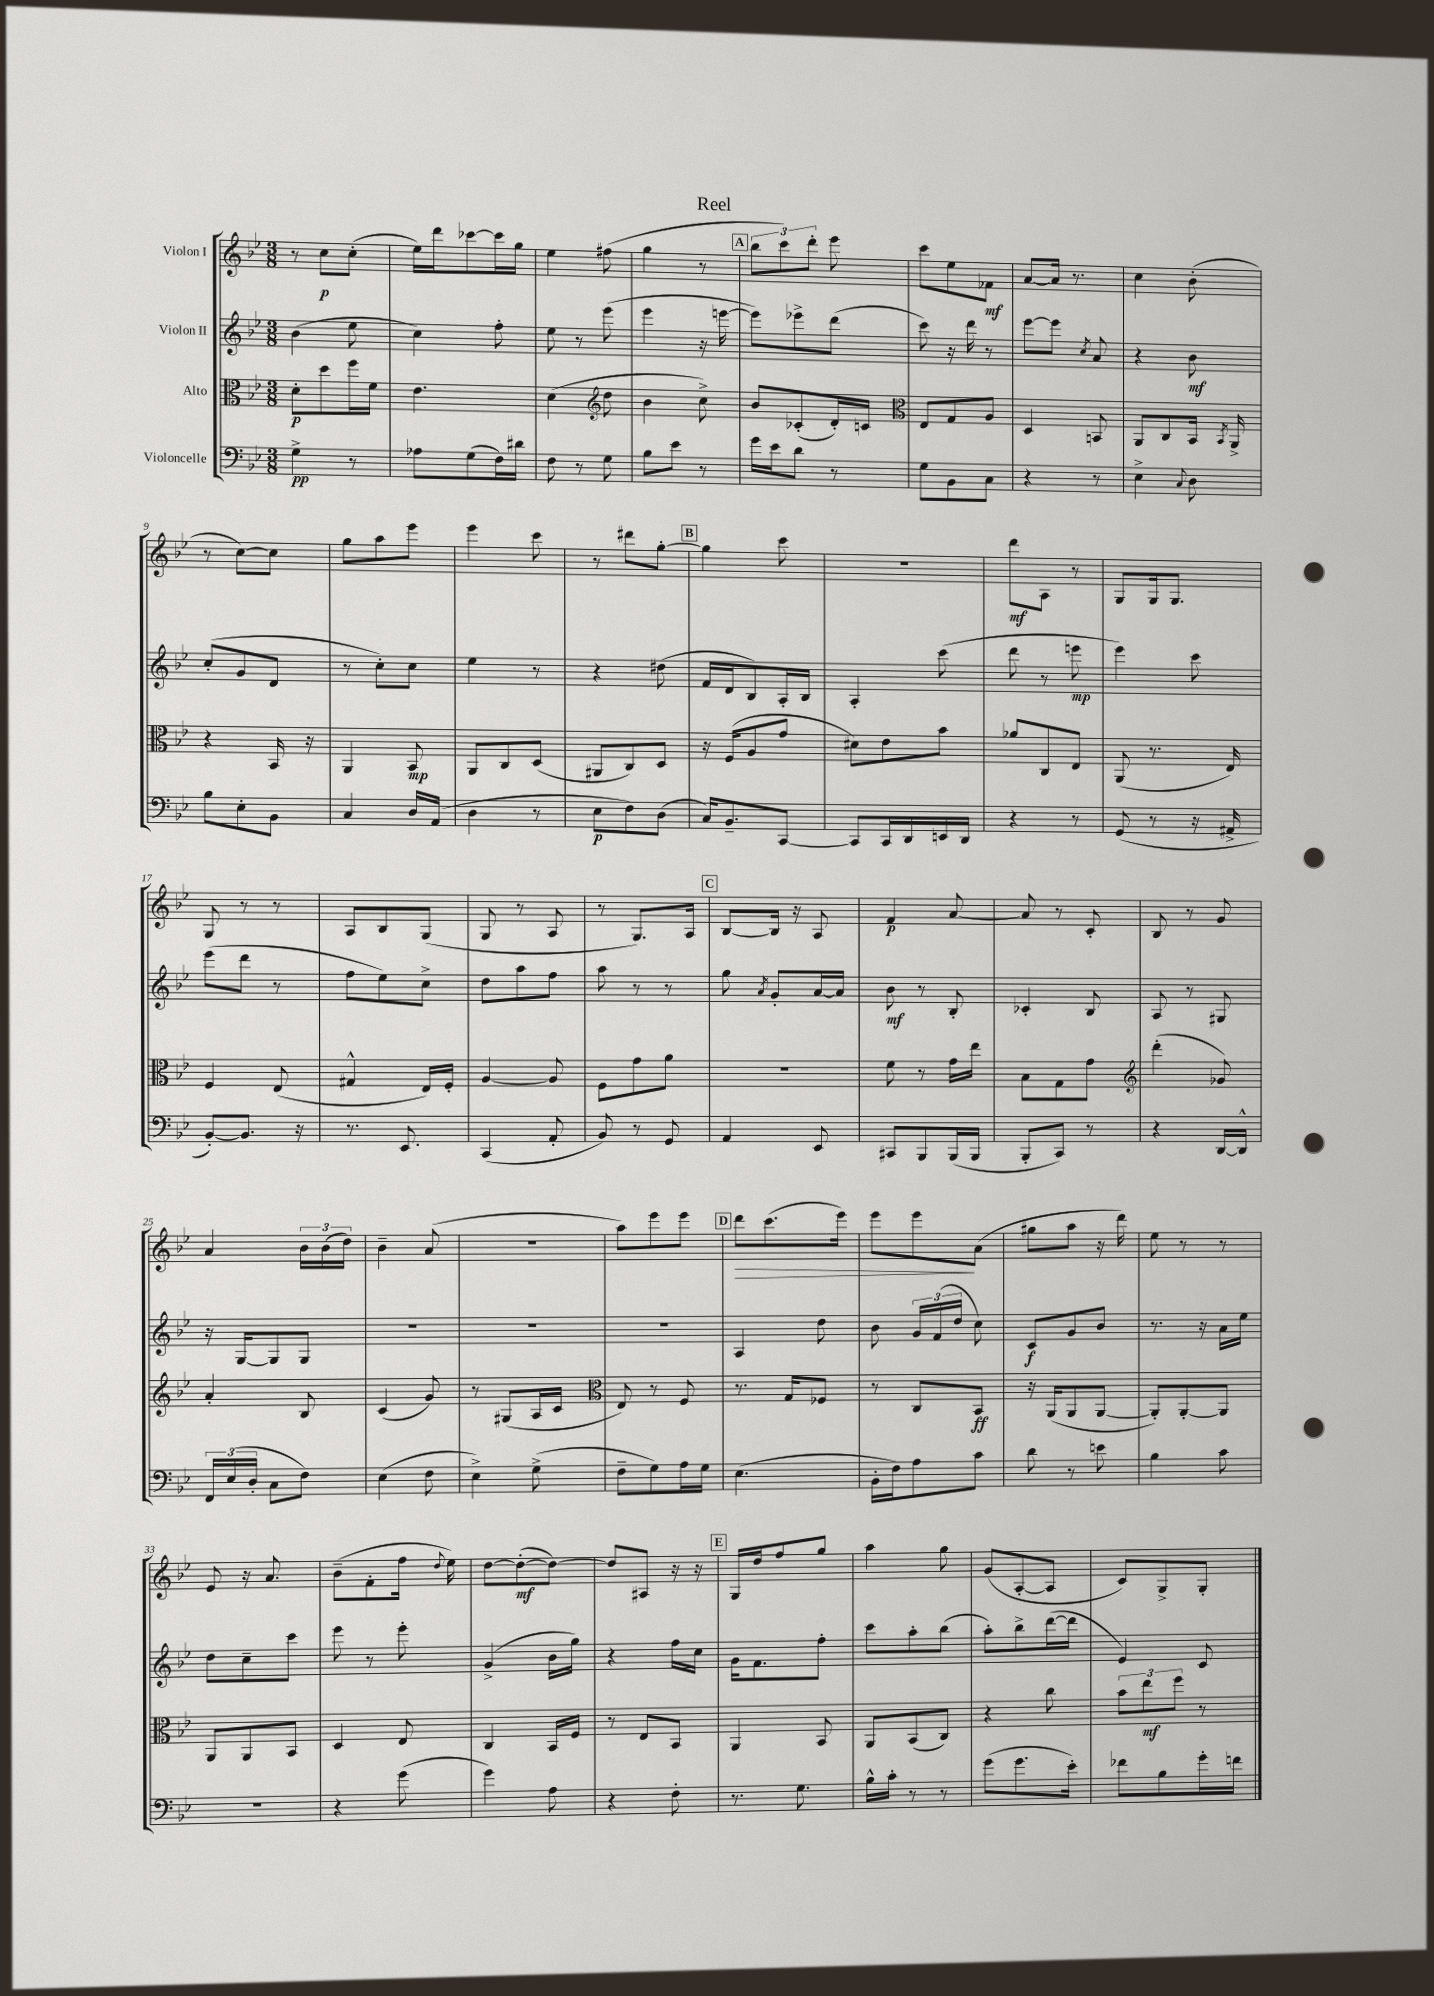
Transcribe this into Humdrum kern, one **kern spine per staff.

**kern	**kern	**kern	**kern
*staff4	*staff3	*staff2	*staff1
*clefF4	*clefC3	*clefG2	*clefG2
*k[b-e-]	*k[b-e-]	*k[b-e-]	*k[b-e-]
*M3/8	*M3/8	*M3/8	*M3/8
4G^	8d'	(4b-	8r
.	8dd	.	8cc
8r	16ff	8ee-	(8cc'
.	16f	.	.
=	=	=	=
8A-	4.e-	4cc)	16ee-)
.	.	.	16ddd
(8G	.	.	[8ccc-
16F)	.	8ff'	16ccc-]
16d#	.	.	16gg
=	=	=	=
8F	(4d	8ee-	4ee-
8r	.	8r	.
*	*clefG2	*	*
8G	8dd	(8eee-	(8ff#
=	=	=	=
8B-	4b-	4eee-	4gg
8e-	.	.	.
8r	8cc^)	16r	8r
.	.	[16eee	.
=	=	=	=
16g	8b-	8eee])	12bb-
16e-	.	.	.
.	.	.	12ccc)
8d	(8c-'	8eee-^	.
.	.	.	12ddd'
8r	16d')	(8ddd	8eee-
.	16c	.	.
=	=	=	=
*	*clefC3	*	*
8G	8E-	8ccc)	8ccc
8BB-	8G	16r	8ee-
.	.	16ddd	.
8C	8A	8r	8f-
=	=	=	=
4r	4D	[8eee-	[8a
.	.	8eee-]	16a]
.	.	.	8.r
.	.	8qcc	.
8r	8BB	8a	.
=	=	=	=
4E-^	8AA	4r	4cc
.	8C	.	.
8qqC	.	.	.
8D	16BB-	8b-	(8b-'
.	8qBB-	.	.
.	16AA^	.	.
=	=	=	=
8B-	4r	(8cc'	8r
8E-'	.	8g	[8cc)
8BB-	16BB-	8d	8cc]
.	16r	.	.
=	=	=	=
4C	4AA	8r	8gg
.	.	8cc')	8aa
16D	8BB-	8cc	8eee-
(16AA	.	.	.
=	=	=	=
4D	8AA	4ee-	4eee-
.	8C	.	.
8r	(8D	8r	8ccc
=	=	=	=
8E-	8AA#	4r	8r
8F)	8C)	.	8ddd#
(8D	8D	(8dd#	[8gg'
=	=	=	=
16C)	16r	16f	4gg]
8.BB-~	(16F	16d	.
.	8A	8B-)	.
[8CC	8g	16A'	8ccc
.	.	16B-	.
=	=	=	=
8CC]	8d#)	4A'	4.r
16CC	8e-	.	.
16DD	.	.	.
16EE	8b-	(8ccc	.
16DD	.	.	.
=	=	=	=
4r	8a-	8ddd	8ddd
.	8C	8r	8A
8r	8E-	8eee	8r
=	=	=	=
(8GG	(8AA	4eee-)	8G
8r	8.r	.	16G
.	.	.	8.G
16r	.	8ccc	.
16AA#^	16E-)	.	.
=	=	=	=
[8BB-')	4F	(8eee-	8G
8.BB-]	.	8ddd	8r
.	(8E-	8r	8r
16r	.	.	.
=	=	=	=
8.r	4G#^^	8ff	8A
.	.	8ee-)	8B-
8.EE-	.	.	.
.	16E-)	8cc^	(8G
.	16F'	.	.
=	=	=	=
(4CC	[4A	8dd	8G
.	.	8aa	8r
8AA'	8A]	8ff	8A
=	=	=	=
8BB-)	8F	8aa	8r
8r	8g	8r	8.G)
8GG	8a	8r	.
.	.	.	16A
=	=	=	=
4AA	4.r	8gg	[8B-
.	.	8qa	.
.	.	8g'	16B-]
.	.	.	16r
8EE-	.	[16a	8A
.	.	16a]	.
=	=	=	=
8CC#	8f	8b-	4f
8BBB-	8r	8r	.
(16BBB-	16g	8B-'	[8a
16BBB-	16ee-	.	.
=	=	=	=
8BBB-'	8B-	4c-'	8a]
8CC)	8G	.	8r
8r	8g	8B-	8c'
=	=	=	=
*	*clefG2	*	*
4r	(4ddd'	8A	8B-
.	.	8r	8r
[16DD	8g-)	8G#	8g
16DD^^]	.	.	.
=	=	=	=
24FF	4a'	16r	4a
(24E-	.	.	.
.	.	[16G	.
24D'	.	.	.
8C	.	8G]	.
8F)	8B-	8G	24b-
.	.	.	(24b-
.	.	.	24dd)
=	=	=	=
(4E-	(4c	4.r	4b-~
8F	8g)	.	(8a
=	=	=	=
4E-^)	8r	4.r	4.r
.	(8G#	.	.
(8G^	16A	.	.
.	16c	.	.
=	=	=	=
*	*clefC3	*	*
8F~	8E-)	4.r	8aa)
8G)	8r	.	8eee-
16A	8F	.	8eee-
16G	.	.	.
=	=	=	=
(4.E-	8.r	4A	8ddd
.	.	.	(8.ccc
.	16G	.	.
.	8F-	8dd	.
.	.	.	16eee-)
=	=	=	=
16BB-'	8r	8b-	8eee-
16F)	.	.	.
8A	8C	24g	8eee-
.	.	(24f	.
.	.	24dd	.
8c	8BB-	8cc)	(8a
=	=	=	=
8d	16r	8c	8gg#
.	(16AA	.	.
8r	8AA	8g	8aa
8e	[8AA	8b-	16r
.	.	.	16ddd)
=	=	=	=
4B-	8AA'])	8.r	8ee-
.	[8AA'	.	8r
.	.	16r	.
8c	8AA]	16a	8r
.	.	16ee-	.
=	=	=	=
4.r	8AA	8dd	8e-
.	8AA	8cc~	16r
.	.	.	8.a
.	8BB-	8ccc	.
=	=	=	=
4r	4D	8eee-	(8b-~
.	.	8r	8f'
(8g	8E-	8eee-'	16ff
.	.	.	8qqdd
.	.	.	16ee-)
=	=	=	=
4g)	4C	(4g^	[8dd
.	.	.	(8dd'_
8A	16BB-	16b-	8dd_)
.	16F	16gg)	.
=	=	=	=
4r	8r	4r	8dd]
.	8E-	.	8A#
8F'	8BB-	16ff	16r
.	.	16cc	16r
=	=	=	=
8.r	4AA	16g	16G
.	.	8.f	16dd
.	.	.	8ff
8.G	.	.	.
.	8BB-	8ff'	8gg
=	=	=	=
16B-^^	8AA	8ccc	4aa
16c'	.	.	.
8r	(8BB-	8aa'	.
8r	8C)	(8bb-	8gg
=	=	=	=
(8g	4r	8aa')	(8g
8.g	.	8bb-^	[8A'
.	8cc	([16ddd	8A]
16e-')	.	16ddd]	.
=	=	=	=
8f-	12b-	4e-)	8c)
.	12ee-	.	.
8B-	.	.	8G^
.	12ff	.	.
16g'	8r	8c	8G'
16f	.	.	.
==	==	==	==
*-	*-	*-	*-
